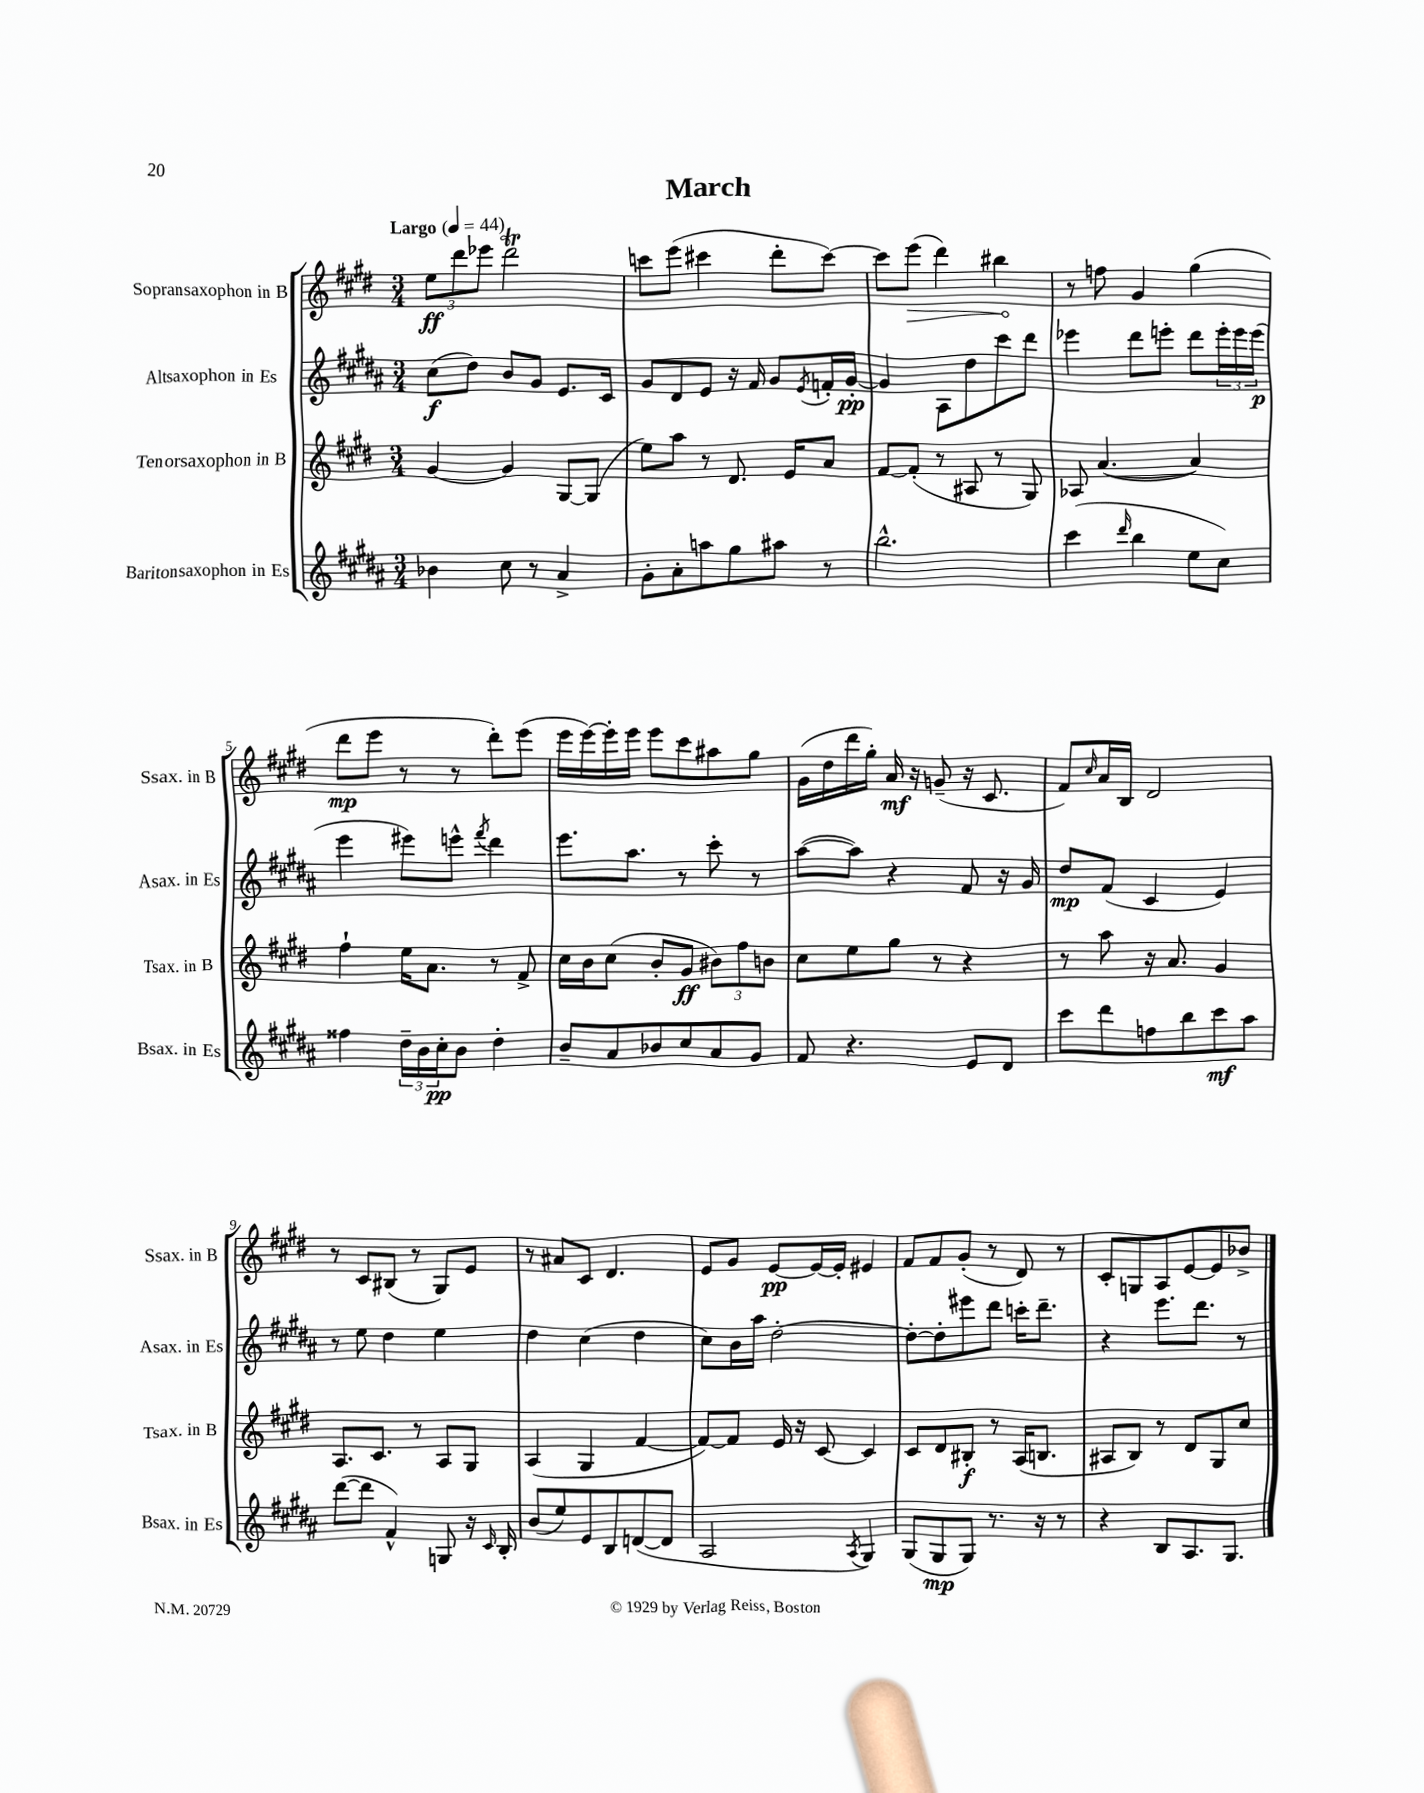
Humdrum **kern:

**kern	**kern	**kern	**kern
*staff4	*staff3	*staff2	*staff1
*clefG2	*clefG2	*clefG2	*clefG2
*k[f#c#g#d#a#]	*k[f#c#g#d#]	*k[f#c#g#d#a#]	*k[f#c#g#d#]
*M3/4	*M3/4	*M3/4	*M3/4
*MM44	*MM44	*MM44	*MM44
4b-	[4g#	(8cc#	12ee
.	.	.	12ddd#
.	.	8dd#)	.
.	.	.	12eee-
8cc#	4g#]	8b	2ddd#
8r	.	8g#	.
4a#^	[8G#	8.e	.
.	(8G#]	.	.
.	.	16c#	.
=	=	=	=
8g#'	8ee)	8g#	8ccc
8a#'	8aa	8d#	(8eee
8aa	8r	8e	4ccc#
8gg#	8.d#	16r	.
.	.	16f#	.
8aa#	.	8g#	8ddd#'
.	16e	.	.
.	.	8qe	.
8r	8a	16f'	[8ccc#)
.	.	[16g#'	.
=	=	=	=
2.bb^^	[8f#	4g#]	8ccc#]
.	(8f#']	.	(8eee
.	8r	8A#	4ddd#)
.	8A#	8dd#	.
.	8r	8ccc#	4bb#
.	8G#)	8ddd#	.
=	=	=	=
(4ccc#	8A-	4eee-	8r
.	([4.a	.	8ff
16qqddd#	.	.	.
4bb	.	8ddd#	4g#
.	.	8eee'	.
8ee	4a])	8ddd#	(4gg#
8cc#)	.	24eee'	.
.	.	24eee	.
.	.	(24eee	.
=	=	=	=
4ff##	4ff#`	4eee	8ddd#
.	.	.	8eee
24dd#~	16ee	8eee#)	8r
24b	.	.	.
.	8.a	.	.
24cc#'	.	.	.
8b	.	8eee^^	8r
.	.	8qfff#	.
4dd#'	8r	4ddd#	8ddd#')
.	8f#^	.	(8eee
=	=	=	=
8b~	16cc#	8.eee	16eee
.	16b	.	[16eee)
8a#	(8cc#	.	16eee']
.	.	8.aa#	16eee
8b-	8b'	.	8eee
8cc#	8g#	8r	8ccc#
8a#	12b#)	8ccc#'	8aa#
.	12ff#	.	.
8g#	.	8r	8gg#
.	12b	.	.
=	=	=	=
8f#	8cc#	([8aa#	(16g#
.	.	.	16dd#
4.r	8ee	8aa#])	16ddd#
.	.	.	16gg#')
.	8gg#	4r	16a
.	.	.	16r
.	8r	.	(8g~
8e	4r	8f#	16r
.	.	.	8.c#
8d#	.	16r	.
.	.	16g#	.
=	=	=	=
8ccc#	8r	8dd#	8f#)
.	.	.	16qqcc#
8ddd#	8aa	(8f#	16a
.	.	.	16B
8ff	16r	4c#	2d#
.	8.a	.	.
8bb	.	.	.
8ccc#	4g#	4e)	.
8aa#	.	.	.
=	=	=	=
([8ddd#	8.A	8r	8r
8ddd#]	.	8ee	8c#
.	8.c#	.	.
4f#^^)	.	4dd#	(8B#
.	8r	.	8r
8G	8A	4ee	8G#)
16r	8G#	.	8e
16qqc#	.	.	.
16B'	.	.	.
=	=	=	=
(8b	(4A	4dd#	8r
8ee)	.	.	8a#
8e	4G#	(4cc#	8c#
8B	.	.	4.d#
([8d	[4f#	4dd#	.
8d]	.	.	.
=	=	=	=
2A#	8f#_)	8cc#)	8e
.	8f#]	16b	8g#
.	.	16aa#	.
.	16e	[2dd#'	[8e
.	16r	.	.
.	[8c#	.	16e_
.	.	.	16e']
8qA#	.	.	.
4G#)	4c#]	.	4e#
=	=	=	=
(8G#	8c#	8dd#'_	8f#
8G#	8d#	8dd#']	8f#
8G#)	8B#'	8eee#	(8g#'
8.r	8r	8ddd#	8r
.	(16A	16ccc'	8d#)
16r	8.B	8.ddd#~	.
8r	.	.	8r
=	=	=	=
4r	8A#	4r	8c#'
.	8B)	.	8G
8B	8r	8.eee	8A
8.A#	8d#	.	[8e
.	.	8.ddd#	.
.	8G#	.	8e]
8.G#	.	.	.
.	8cc#	8r	8b-^
==	==	==	==
*-	*-	*-	*-
